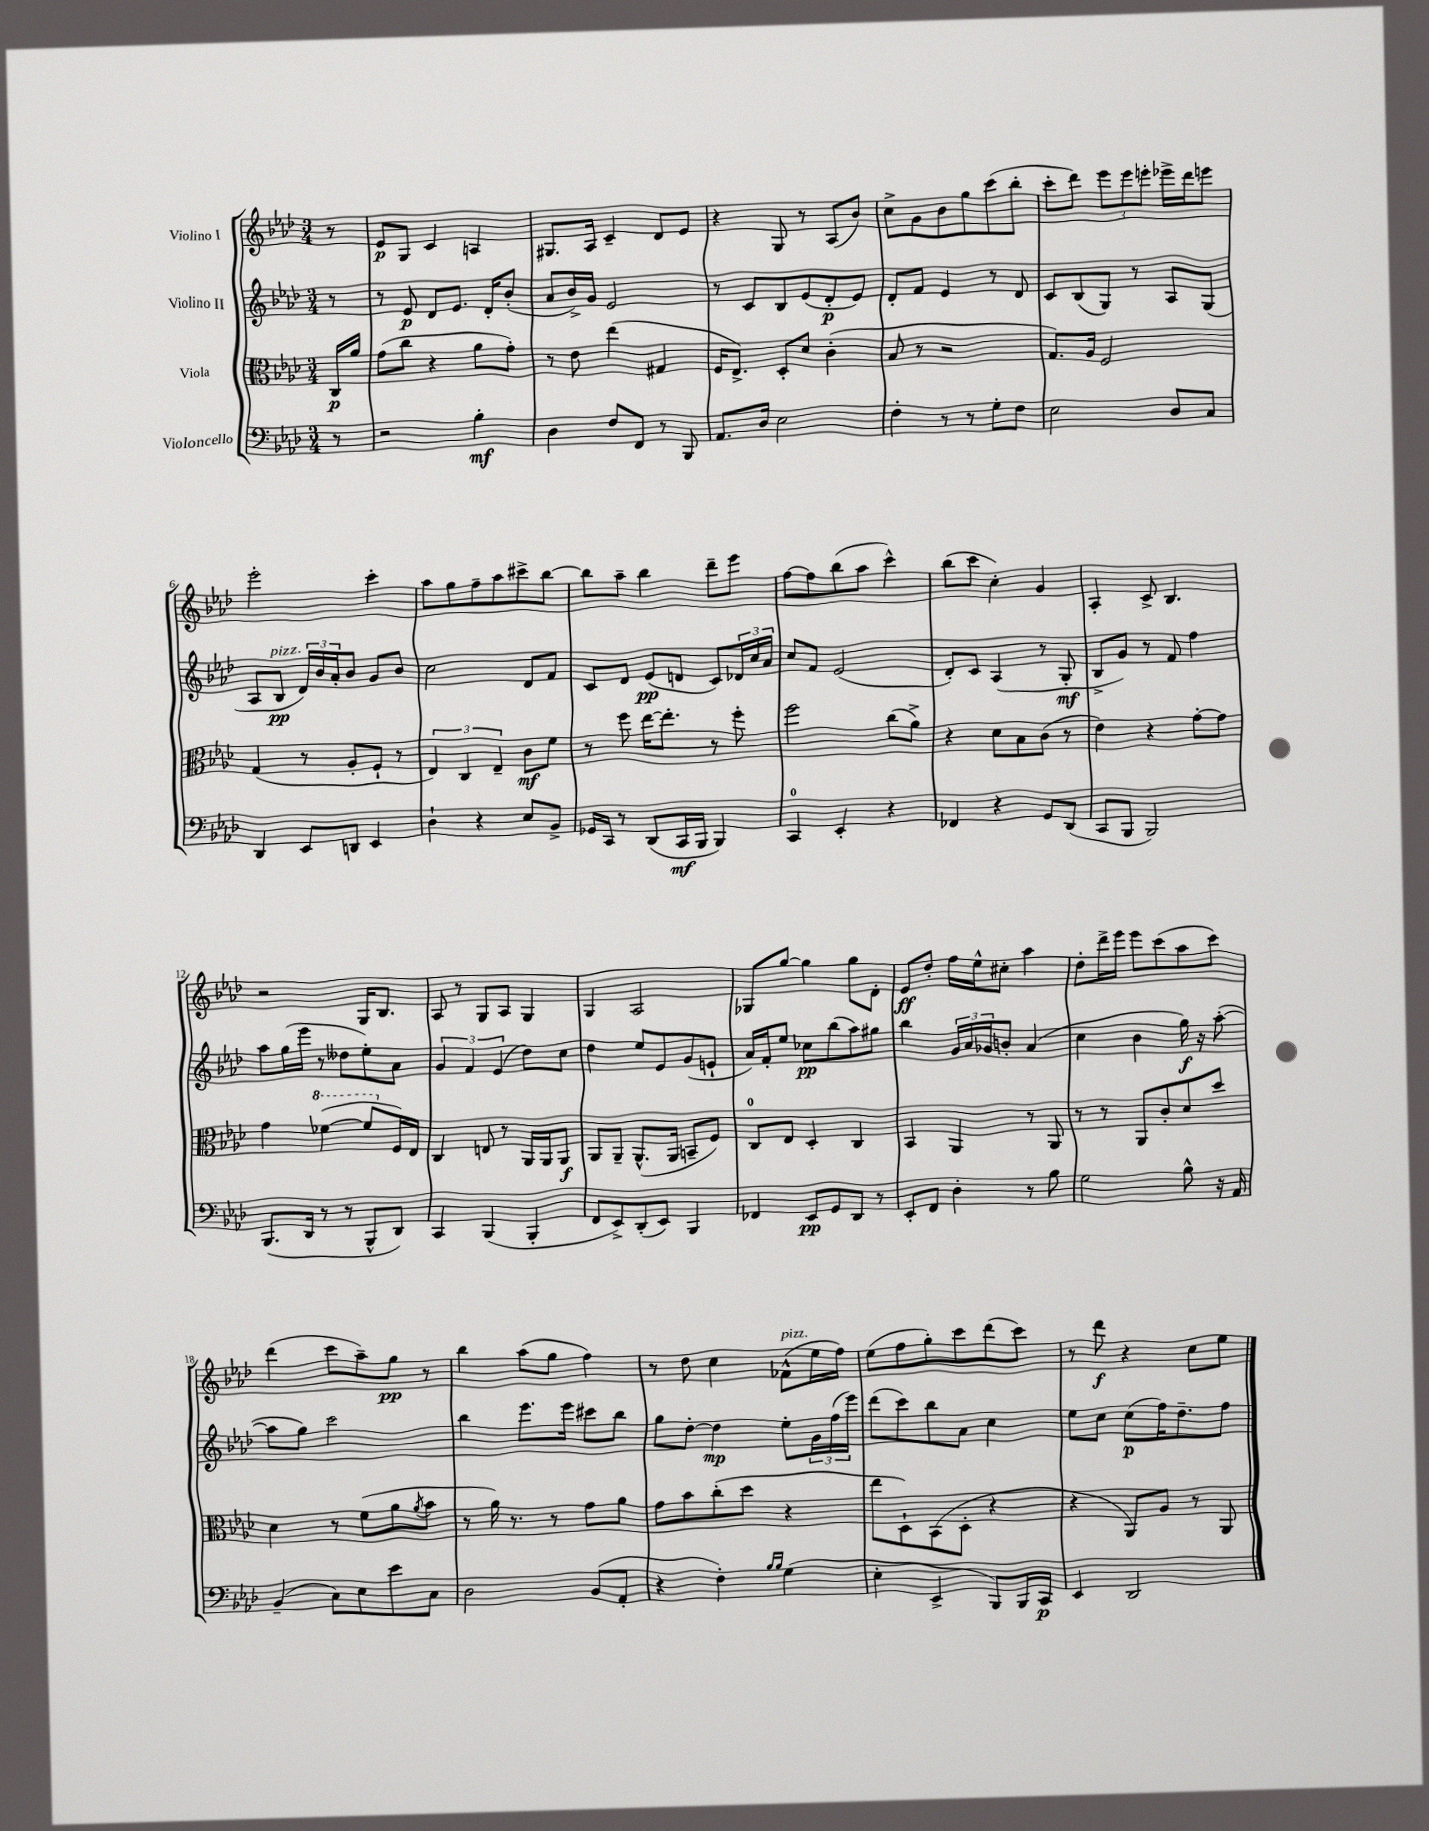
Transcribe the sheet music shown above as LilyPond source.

<<
\new StaffGroup <<
\new Staff = "s0" \with { instrumentName = "Violino I" } {
    \clef treble \key aes \major \numericTimeSignature \time 3/4 \partial 8
    r8 |
    ees'8\p g8 c'4 a4 |
    gis8. aes16 c'4-- des'8 ees'8 |
    r4 g8 r8 aes8( bes'8) |
    c''8-> g'8 bes'8 g''8 c'''8( bes''8-. |
    c'''8-. des'''8) \tuplet 3/2 { ees'''8 ees'''8 e'''8-. } ees'''16-> des'''16 e'''8 |
    ees'''2-. c'''4-. |
    aes''8 g''8 f''8-- aes''8 cis'''8-> bes''8~ |
    bes''8 aes''8-- bes''4 des'''8-- ees'''8 |
    f''8~ f''8 bes''8( aes''8 c'''4-^) |
    bes''8( c'''8 c''4-.) g'4 |
    aes4-. c'8-> bes4. |
    r2 g16 bes8. |
    aes8 r8 g8 aes8 g4 |
    g4 aes2 |
    ges8 g''8~ g''4 g''8 des'8-. |
    ees'8\ff des''8-. f''16 ees''16-^ cis''8-. aes''4 |
    des''8-. des'''16-> ees'''16 ees'''8 c'''8( aes''8 c'''8) |
    des'''4( c'''8 aes''8--) g''8\pp r8 |
    bes''4 aes''8( g''8 f''4) |
    r8 des''8 c''4 fes'8-^^\markup { \italic "pizz." }( ees''16 f''16) |
    ees''8( f''8 g''8-.) c'''8 des'''8( c'''8) |
    r8 des'''8\f r4 c''8 ees''8 \bar "|." |
}
\new Staff = "s1" \with { instrumentName = "Violino II" } {
    \clef treble \key aes \major \numericTimeSignature \time 3/4 \partial 8
    r8 |
    r8 ees'8\p des'8 ees'8. des'16-. bes'8-.( |
    aes'8 bes'16->) g'16 ees'2 |
    r8 c'8 bes8 ees'8( des'8-.\p ees'8) |
    des'8-. f'8 ees'4 r8 des'8 |
    c'8 bes8( g8) r8 aes8 g8( |
    aes8 bes8\pp^\markup { \italic "pizz." } \tuplet 3/2 { des'16) bes'16 aes'16-. } bes'8 g'8 bes'8 |
    c''2 des'8 f'8 |
    c'8 des'8 ees'8\pp( d'8 c'8) \tuplet 3/2 { des'16 c''16 aes'16 } |
    c''8 f'8 ees'2( |
    des'8-.) c'8 aes4( r8 g8-.\mf |
    bes8-> g'8) r8 f'8 f''4 |
    aes''8 g''16( ees'''16 r8 deses''8 ees''8-.) aes'8 |
    \tuplet 3/2 { g'4 f'4 ees'4( } des''8) c''8 |
    des''4 ees''8 ees'8 g'8( e'8-! |
    aes'16) f'16-. ees''8 ces''8\pp bes''8( aes''8) gis''8 |
    bes''4 \tuplet 3/2 { g'16 aes'16 ges'16 } b'8-. aes'4( |
    c''4 bes'4 g''16\f) r16 aes''8~-.( |
    aes''8 g''8) c'''2 |
    bes''4 ees'''8. ees'''16 cis'''8 bes''8 |
    g''8 des''8~-. des''4\mp ees''8-. \tuplet 3/2 { g'16 f''16( ees'''16) } |
    des'''8( c'''8) bes''8 aes'8 c''4 |
    ees''8 c''8 c''8\p( f''16) des''8.-- f''8 \bar "|." |
}
\new Staff = "s2" \with { instrumentName = "Viola" } {
    \clef alto \key aes \major \numericTimeSignature \time 3/4 \partial 8
    c16\p aes'16 |
    g'8( c''8 r4 aes'8 g'8-.) |
    r8 ees'8 ees''4( gis4 |
    f16 ees8.->) des8-. des'8 c'4-.( |
    bes8 r8 r2 |
    g8.) aes16 f2 |
    g4( r8 aes8-. f8-! r8 |
    \tuplet 3/2 { ees4) c4 ees4-- } c'8\mf f'8 |
    r8 f''8 ees''16~ ees''8.-. r8 f''8-. |
    f''2 c''8( aes'8->) |
    r4 des'8 bes8 c'8( r8 |
    ees'4) r4 g'8~-. g'8 |
    g'4 \ottava #1 fes''4~( fes''8 \ottava #0 f16) ees16 |
    c4 e8 r8 aes,16 aes,16 aes,8\f |
    aes,8 aes,8-- aes,8.-^( aes,16 b,8-- f8) |
    c8-0 ees8 des4-. c4 |
    bes,4 aes,4 r8 aes,8 |
    r8 r8 aes,8 c'8-. des'8 des''8 |
    des'4 r8 f'8( aes'8 \acciaccatura { aes'8 } bes'8 |
    r8 aes'16) r8. r8 g'8 aes'8 |
    g'8 bes'8 c''8-.( des''8 r4 |
    ees''8 des8-!) bes,8( des8-. r4 |
    r4 aes,8) aes8 r8 aes,8 \bar "|." |
}
\new Staff = "s3" \with { instrumentName = "Violoncello" } {
    \clef bass \key aes \major \numericTimeSignature \time 3/4 \partial 8
    r8 |
    r2 bes4-.\mf |
    des4 f8 f,8 r8 bes,,8 |
    aes,8. des16 ees2 |
    f4-. r8 r8 g8-. f8 |
    ees2 des8 c8 |
    des,4 ees,8 d,8 ees,4 |
    des4-! r4 ees8 bes,8-> |
    ges,16 c,16 r8 des,8( c,16\mf bes,,16 bes,,4) |
    c,4-0 ees,4-. r4 |
    fes,4 r4 g,8 des,8( |
    c,8 bes,,8 bes,,2) |
    bes,,8.( des,16 r8 r8 bes,,8-^ des,8) |
    c,4 bes,,4( bes,,4-. |
    f,8 ees,8->) des,8-.( ees,8) bes,,4 |
    fes,4 ees,8\pp g,8 des,8 r8 |
    ees,8-. f,8 des4-. r8 bes8 |
    g2 bes8-^ r16 aes,16 |
    bes,4--( c8) ees8 ees'8 c8 |
    des2 bes,8( aes,8-. |
    r4 f4-.) \grace { bes16 bes16 } g4( |
    ees4-. ees,4-> bes,,8) bes,,16 c,16\p |
    ees,4 des,2 \bar "|." |
}
>>
>>
